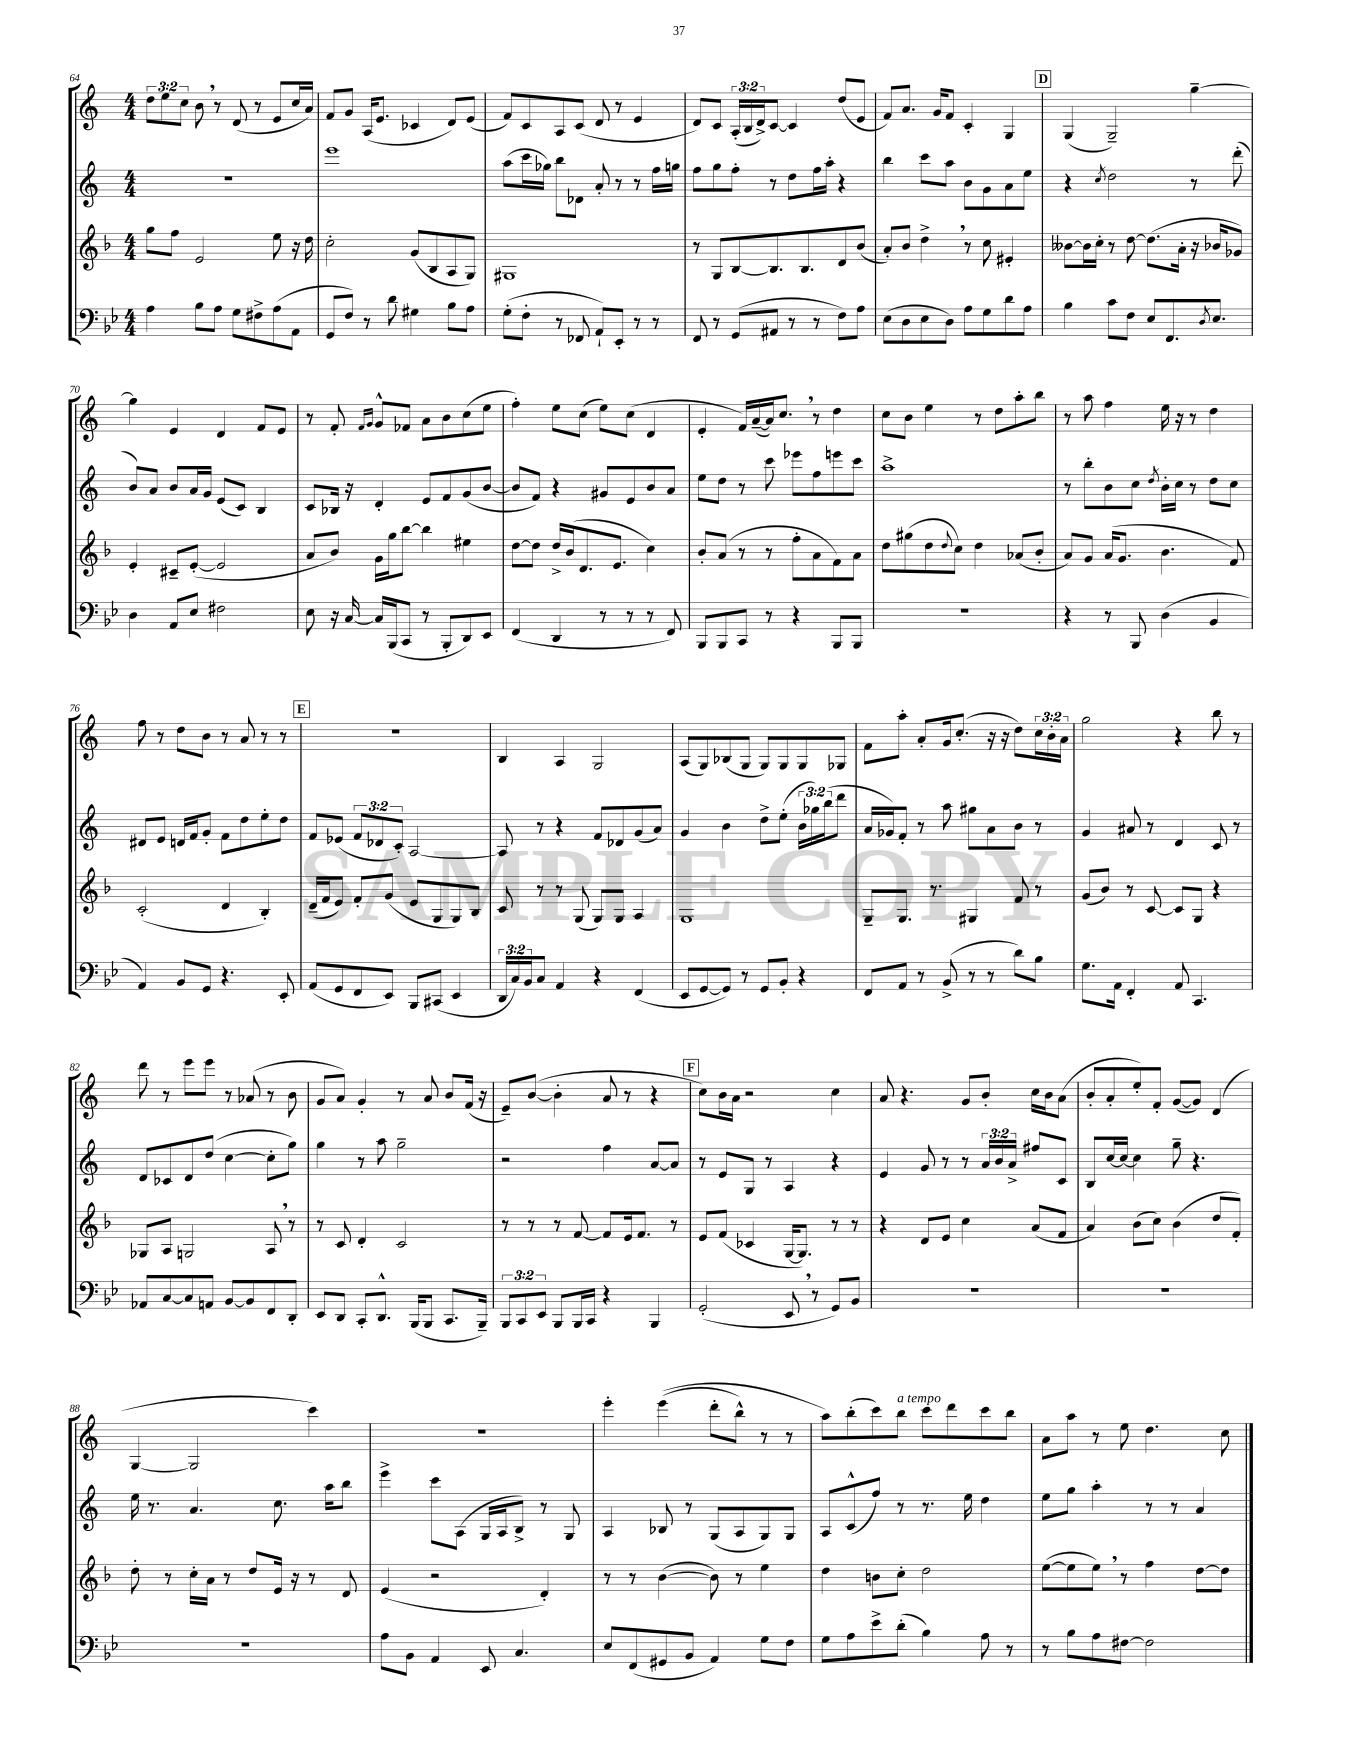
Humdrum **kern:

**kern	**kern	**kern	**kern
*staff4	*staff3	*staff2	*staff1
*clefF4	*clefG2	*clefG2	*clefG2
*k[b-e-]	*k[b-]	*k[]	*k[]
*M4/4	*M4/4	*M4/4	*M4/4
4A	8gg	1r	12dd
.	.	.	12ee
.	8ff	.	.
.	.	.	12cc
8B-	2e	.	8b
8A	.	.	8r
8G	.	.	(8d
8F#^	.	.	8r
(8A	8ee	.	8e
8AA	16r	.	16cc
.	16dd	.	16a)
=	=	=	=
8GG	2cc'	1eee	8f
8F)	.	.	8g
8r	.	.	(16A
.	.	.	8.e
8d	.	.	.
4G#	(8g	.	4c-
.	8B-	.	.
8B-	8A	.	8d)
8A	8G)	.	(8e
=	=	=	=
(8G'	1G#	(8aa	8f)
8F'	.	16ccc	8c
.	.	16gg-)	.
8r	.	8bb	8A
8FF-	.	8d-	(8c
8AA`)	.	8a'	8d
8EE-'	.	8r	8r
8r	.	8r	4e
8r	.	16ff	.
.	.	16gg	.
=	=	=	=
8FF	8r	8ff	8d)
8r	8G	8gg	8c
(8GG	[8B-	8ff'	(24A'
.	.	.	24B
.	.	.	24d^)
8AA#	8.B-]	8r	[8c
8r	.	8dd	4c]
.	8.B-	.	.
8r	.	16ff	.
.	.	16aa'	.
8F)	8d	4r	(8dd
8A	(8b-	.	8e
=	=	=	=
(8E-	8a')	4bb	8f)
8D	8b-	.	8.a
8E-	4dd^	8ccc	.
.	.	.	16g
8D)	.	8aa	8f
8A	8r	8b	4c'
8G	8cc	8g	.
8d	4e#'	8a	4G
8A	.	8ee	.
=	=	=	=
4B-	[8b--	4r	(4G
.	16b--]	.	.
.	16cc'	.	.
.	.	8qcc	.
8c	8r	2dd	2G~)
8F	[8dd	.	.
8E-	(8.dd]	.	.
8.FF	.	.	.
.	16a'	.	.
.	16r	8r	[4gg~
8qD	.	.	.
8.E-	16b-	.	.
.	8g-)	(8ddd'	.
=	=	=	=
4D	4e'	8b)	4gg]
.	.	8a	.
8AA	8c#~	8b	4e
8E-	([8e'	16a	.
.	.	16g	.
2F#	2e]	(8e	4d
.	.	8c)	.
.	.	4B	8f
.	.	.	8e
=	=	=	=
8E-	8a	8c	8r
16r	8b-)	16B-	8f'
[16C	.	16r	.
.	.	.	16qqf
.	.	.	16qqg
16C]	16g	4d'	8g^^
(16BBB-	16gg	.	.
8CC	[8bb-	.	8f-
8r	4bb-]	8e	8a
8BBB-'	.	8f	8b
8DD)	4ee#	(8g	(8cc
8EE-	.	[8b	8ee
=	=	=	=
(4FF	[8dd	8b]	4ff')
.	8dd]	8f)	.
4DD	16dd^	4r	8ee
.	(16b-	.	.
.	8.d	.	(8cc
8r	.	8g#	8ee)
.	8.e	.	.
8r	.	8e	(8cc
8r	4cc)	8b	4d
8FF)	.	8a	.
=	=	=	=
8BBB-	8b-'	8ee	4e'
8BBB-	(8a	8dd	.
8CC	8r	8r	16f)
.	.	.	([16a~
8r	8r	8ccc	16a])
.	.	.	8.cc
4r	8ff'	8eee-	.
.	8a	8ff	8r
8BBB-	8f)	8eee	4dd
8BBB-	8a	8ccc	.
=	=	=	=
1r	8dd	1aa^	8cc
.	(8gg#	.	8b
.	8dd	.	4ee
.	8qqdd	.	.
.	8cc)	.	.
.	4dd	.	8r
.	.	.	8dd
.	(8a-	.	8aa'
.	8b-'	.	8bb
=	=	=	=
4r	8a)	8r	8r
.	8g	8bb'	8aa
8r	(16a	8b	4ff
.	8.g	.	.
8BBB-	.	8cc	.
.	.	8qdd	.
(4D	4.b-	16b'	16ee
.	.	16cc	16r
.	.	8r	8r
4BB-	.	8dd	4dd
.	8f)	8cc	.
=	=	=	=
4AA)	(2c'	8d#	8ff
.	.	8e	8r
8BB-	.	16d	8dd
.	.	16f	.
8GG	.	8g'	8b
4.r	4d	8f	8r
.	.	8dd	8a
.	4B-')	8ee'	8r
8EE-'	.	8dd	8r
=	=	=	=
(8AA	(16d~	8f	1r
.	16f	.	.
8GG	8e)	(8e-	.
8FF	8f'	12f	.
.	.	12d-	.
8EE-)	(8g	.	.
.	.	12c')	.
8BBB-	8e	[2A	.
(8CC#	8G	.	.
4EE-	8G)	.	.
.	8B-	.	.
=	=	=	=
24DD	8c	8A]	4B
24C)	.	.	.
24BB-	.	.	.
8C	8r	8r	.
4AA	8r	4r	4A
.	(8G	.	.
4r	8G)	8f	2G
.	8G	8d-	.
(4FF	4A	(8g	.
.	.	8a)	.
=	=	=	=
8EE-	1G	4g	(8A
[8GG	.	.	8G)
8GG])	.	4b	(8B-
8r	.	.	8G
8GG	.	8dd^	8G)
8BB-'	.	(8ee'	8G
4r	.	24b	8G
.	.	24gg-)	.
.	.	(24bb	.
.	.	8ddd	8G-
=	=	=	=
8FF	8G~	16a	8f
.	.	16g-)	.
8AA	8.G	8f'	8aa'
8r	.	8r	8a'
.	8.r	.	.
(8BB-^	.	8aa	16g
.	.	.	(8.cc'
8r	4G#	8gg#	.
8r	.	8a	16r
.	.	.	16r
8d)	8f	8b	8dd)
8B-	8r	8r	24cc
.	.	.	24b'
.	.	.	24a
=	=	=	=
8.G	(8g	4g	2gg
.	8b-)	.	.
16AA	.	.	.
4FF'	8r	8a#	.
.	[8c	8r	.
8AA	8c]	4d	4r
4.CC	8G	.	.
.	4r	8c	8bb
.	.	8r	8r
=	=	=	=
8AA-	8G-	8d	8ddd
[8C	8A	8c-	8r
8C]	2G	8d	8eee
8AA	.	(8dd	8eee
[8BB-	.	[4cc	8r
8BB-]	.	.	(8a-
8FF	8A	8cc']	8r
8DD'	8r	8gg)	8b
=	=	=	=
8EE-	8r	4gg	8g
8DD	8c	.	8a)
8CC'	4d'	8r	4g'
8.DD^^	.	8aa	.
.	2c	2gg~	8r
(16BBB-	.	.	.
8BBB-	.	.	8a
8.CC	.	.	8b
.	.	.	(16f
16BBB-~)	.	.	16r
=	=	=	=
12BBB-	8r	2r	8e~)
12CC	.	.	.
.	8r	.	([8b
12EE-	.	.	.
8BBB-	8r	.	4b']
16BBB-	[8f	.	.
16CC	.	.	.
4r	8f]	4ff	8a
.	16e	.	8r
.	8.f	.	.
4BBB-	.	[8a	4r
.	8r	8a]	.
=	=	=	=
(2GG'	8e	8r	8cc)
.	(8f	8e	16b
.	.	.	16a
.	4c-	8G	2r
.	.	8r	.
8EE-	[16G	4A	.
.	8.G])	.	.
8r	.	.	.
8GG)	8r	4r	4cc
8BB-	8r	.	.
=	=	=	=
1r	4r	4e	8a
.	.	.	4.r
.	8d	8g	.
.	8e	8r	.
.	4cc	8r	8g
.	.	24a	8b'
.	.	24b	.
.	.	24a^	.
.	(8a	8ff#	16cc
.	.	.	16b
.	8f	8c	(8a
=	=	=	=
1r	4a)	8B	8b'
.	.	[16cc	8a'
.	.	16cc_	.
.	(8b-	4cc]	8ee')
.	8cc)	.	8f'
.	(4b-	8gg~	([8g
.	.	4.r	8g])
.	8dd	.	(4d
.	8f')	.	.
=	=	=	=
1r	8dd'	16ee	[4G
.	.	8.r	.
.	8r	.	.
.	16cc'	4.a	2G]
.	16a	.	.
.	8r	.	.
.	8dd	.	.
.	16e	8.cc	.
.	16r	.	.
.	8r	.	4ccc)
.	.	16aa	.
.	8d	8bb	.
=	=	=	=
8A	(4e	4eee^	1r
8BB-	.	.	.
4AA	2r	8ccc	.
.	.	(8A	.
8EE-	.	16G	.
.	.	16A	.
4.C	.	8B^)	.
.	4d')	8r	.
.	.	8G	.
=	=	=	=
8E-	8r	4A	4eee'
(8FF	8r	.	.
8GG#	([4b-	8B-	&((4eee
8BB-	.	8r	.
4AA)	8b-])	(8G	8ddd'
.	8r	8A	8bb^^)
8G	4ee	8G)	8r
8F	.	8G	8r
=	=	=	=
8G	4dd	8A	8aa&)
8A	.	(8c^^	(8bb'
8e-^	8b	8ff)	8ccc)
(8d'	8cc'	8r	8bb
4B-)	2dd	8.r	8ccc
.	.	.	8ddd
.	.	16ee	.
8A	.	4dd	8ccc
8r	.	.	8bb
=	=	=	=
8r	([8ee	8ee	8a
8B-	8ee]	8gg	8aa
8A	8ee)	4aa'	8r
[8F#	8r	.	8ee
2F#]	4ff	8r	4.dd
.	.	8r	.
.	[8dd	4a	.
.	8dd]	.	8cc
==	==	==	==
*-	*-	*-	*-
